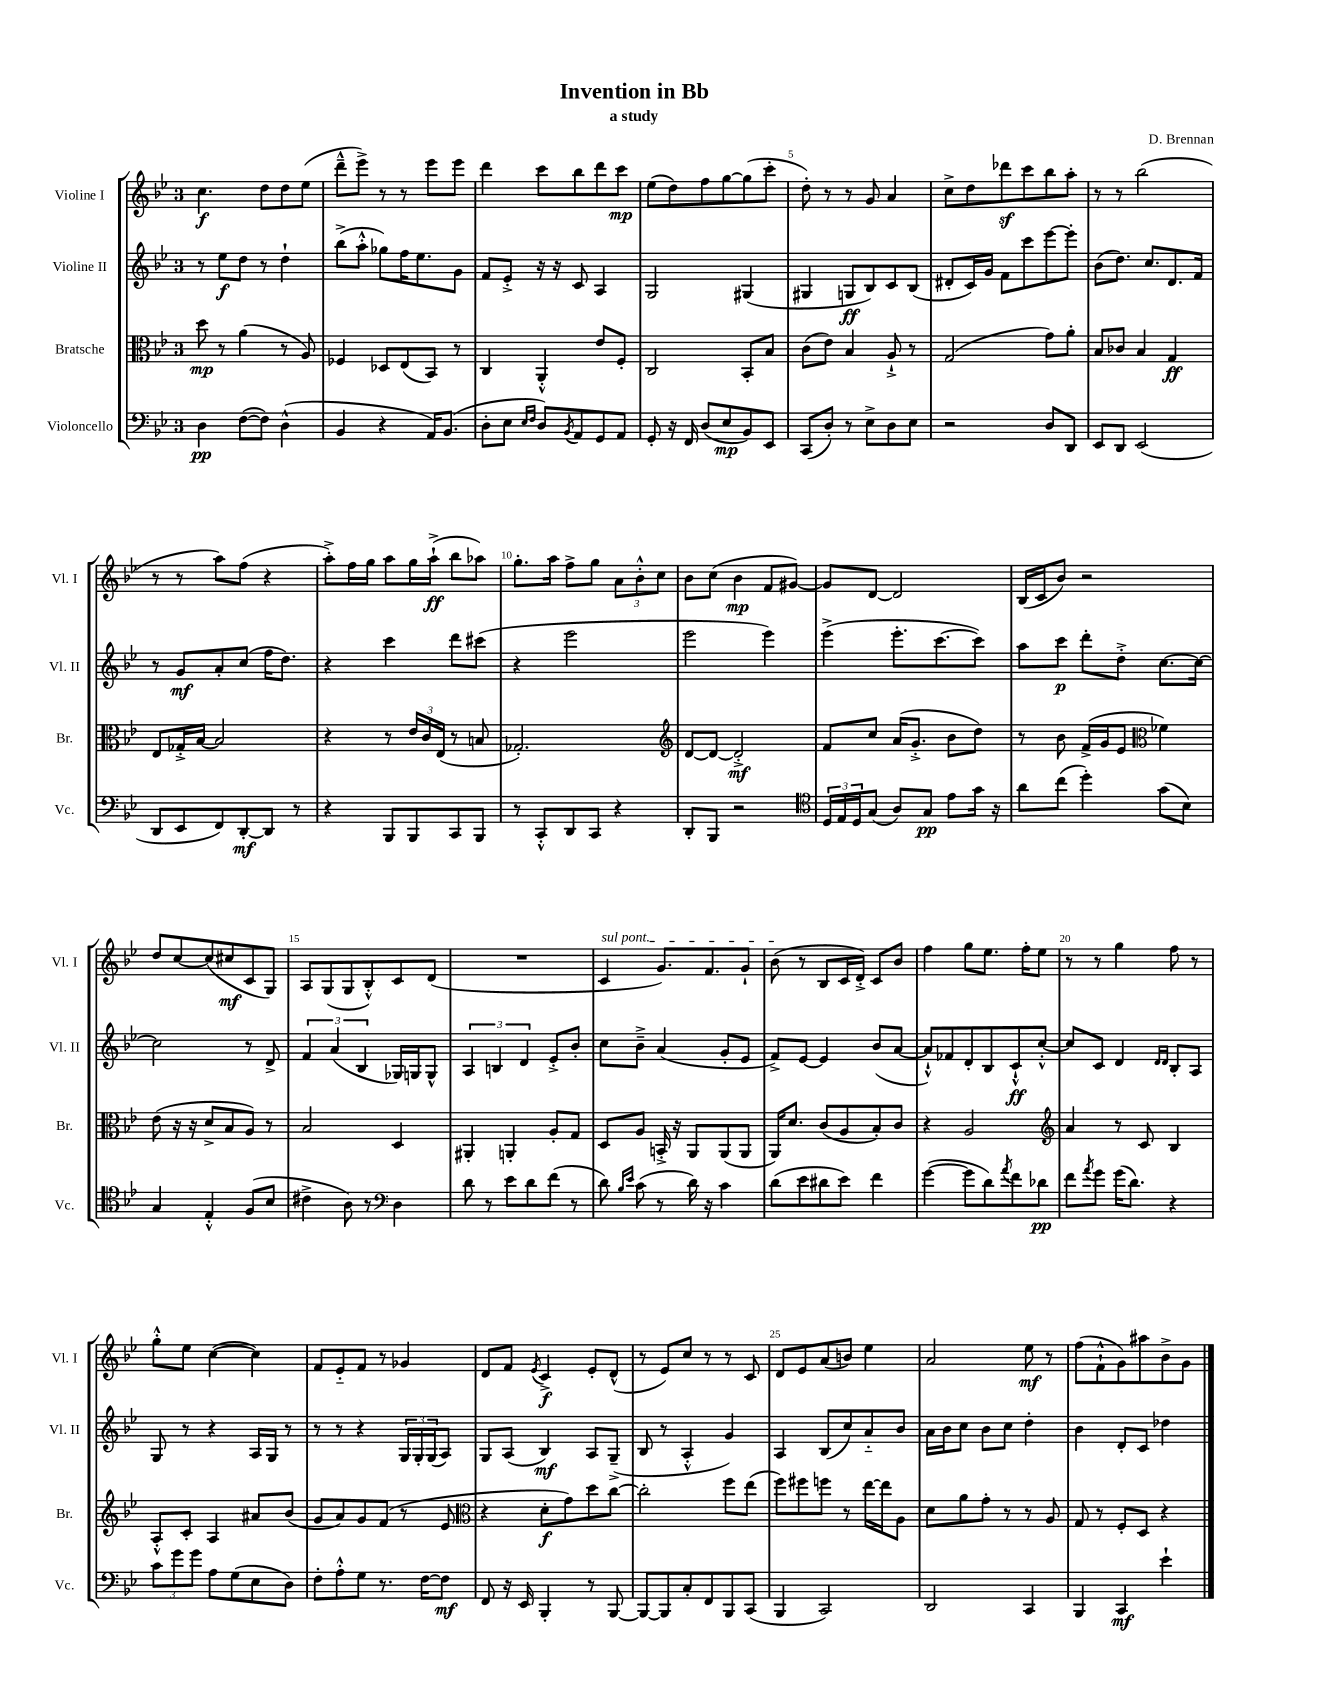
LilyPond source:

\header { title = "Invention in Bb" composer = "D. Brennan" subtitle = "a study" }
<<
\new StaffGroup <<
\new Staff = "s0" \with { instrumentName = "Violine I" shortInstrumentName = "Vl. I" } {
    \clef treble \key bes \major \once \override Staff.TimeSignature.style = #'single-digit \time 3/4
    c''4.\f d''8 d''8 ees''8( |
    d'''8---^ ees'''8->) r8 r8 ees'''8 ees'''8 |
    d'''4 c'''8 bes''8 d'''8 c'''8\mp |
    ees''8( d''8) f''8 g''8~ g''8( c'''8-. |
    d''8-.) r8 r8 g'8 a'4 |
    c''8-> d''8 des'''8\sf c'''8 bes''8 a''8-. |
    r8 r8 bes''2( |
    r8 r8 a''8) f''8( r4 |
    a''8-.->) f''16 g''16 a''8 g''16 a''16-!->\ff( bes''8 aes''8) |
    g''8.-. a''16 f''8-> g''8 \tuplet 3/2 { a'8 bes'8-.-^ c''8 } |
    bes'8 c''8( bes'4\mp f'8 gis'8~) |
    gis'8 d'8~ d'2 |
    bes16( c'16 bes'8) r2 |
    d''8 c''8~ c''8( cis''8\mf c'8 g8) |
    a8 g8( g8 bes8-.-^) c'8 d'8( |
    R2. |
    \once \override TextSpanner.bound-details.left.text = \markup { \italic "sul pont." } c'4\startTextSpan g'8.) f'8. g'8-! |
    bes'8\stopTextSpan( r8 bes8 c'16 d'16-.->) c'8 bes'8 |
    f''4 g''8 ees''8. f''16-. ees''8 |
    r8 r8 g''4 f''8 r8 |
    g''8-.-^ ees''8 c''4~( c''4) |
    f'8 ees'8-_ f'8 r8 ges'4 |
    d'8 f'8 \acciaccatura { ees'8 } c'4->\f ees'8-. d'8-^( |
    r8 ees'8) c''8 r8 r8 c'8 |
    d'8 ees'8 a'8( b'8) ees''4 |
    a'2 ees''8\mf r8 |
    f''8( f'8-!-^ g'8) ais''8 bes'8-> g'8 \bar "|." |
}
\new Staff = "s1" \with { instrumentName = "Violine II" shortInstrumentName = "Vl. II" } {
    \clef treble \key bes \major \once \override Staff.TimeSignature.style = #'single-digit \time 3/4
    r8 ees''8\f d''8 r8 d''4-! |
    bes''8->( a''8-.-^ ges''8) f''16 ees''8. g'8 |
    f'8 ees'8-.-> r16 r16 c'8 a4 |
    g2 gis4( |
    gis4 g8\ff bes8) c'8 bes8( |
    dis'8-. c'16) g'16 f'8 c'''8 ees'''8~ ees'''8-. |
    bes'8( d''8.) c''8. d'8. f'16 |
    r8 g'8\mf a'8-. c''8( f''16 d''8.) |
    r4 c'''4 d'''8 cis'''8( |
    r4 ees'''2 |
    ees'''2 ees'''4) |
    ees'''4->( ees'''8.-. c'''8.~ c'''8) |
    a''8 c'''8\p d'''8-. d''8-.-> c''8.~ c''16~ |
    c''2 r8 d'8-> |
    \tuplet 3/2 { f'4 a'4( bes4 } ges16) g16 g8-^ |
    \tuplet 3/2 { a4 b4 d'4 } ees'8-.-> bes'8-. |
    c''8 bes'8---> a'4( g'8-. ees'8 |
    f'8->) ees'8~ ees'4 bes'8( a'8~ |
    a'8-!-^) fes'8 d'8-. bes8 c'8-!-^\ff c''8~-.-^ |
    c''8 c'8 d'4 \grace { d'16 d'16 } bes8-. a8 |
    g8 r8 r4 a16 g16 r8 |
    r8 r8 r4 \tuplet 3/2 { g16 g16-. g16( } a8) |
    g8 a8( bes4\mf) a8 g8--->( |
    bes8 r8 a4-.-^ g'4) |
    a4 bes8( c''8) a'8-_ bes'8 |
    a'16 bes'16 c''8 bes'8 c''8 d''4-. |
    bes'4 d'8-. c'8 des''4 \bar "|." |
}
\new Staff = "s2" \with { instrumentName = "Bratsche" shortInstrumentName = "Br." } {
    \clef alto \key bes \major \once \override Staff.TimeSignature.style = #'single-digit \time 3/4
    d''8\mp r8 a'4( r8 a8) |
    fes4 des8 ees8( bes,8) r8 |
    c4 a,4-.-^ ees'8 f8-. |
    c2 bes,8-. bes8 |
    c'8( ees'8) bes4 a8-!-> r8 |
    g2( g'8) a'8-. |
    bes8 ces'8 bes4 g4\ff |
    ees8 ges16-.-> bes16~ bes2 |
    r4 r8 \tuplet 3/2 { ees'16 c'16 ees16( } r8 b8 |
    ges2.-.) |
    \clef treble d'8~ d'8~ d'2-.->\mf |
    f'8 c''8 a'16( g'8.-.-> bes'8 d''8) |
    r8 bes'8 f'16->( g'16 ees'8 \clef alto fes'4) |
    ees'8( r16 r16 d'8-> bes8 a8) r8 |
    bes2 d4 |
    ais,4-. a,4-. a8-. g8 |
    d8 a8 b,16-.-> r16 a,8 a,8( a,8 |
    a,16) d'8. c'8( a8 bes8-.) c'8 |
    r4 a2 |
    \clef treble a'4 r8 c'8 bes4 |
    a8-.-^ c'8-. a4 ais'8 bes'8( |
    g'8 a'8) g'8 f'8( r8 ees'8 |
    \clef alto r4 d'8-.\f g'8) d''8 c''8~ |
    c''2-. f''8 ees''8( |
    f''8) fis''8 f''8 r8 ees''16~ ees''16 a8 |
    d'8 a'8 g'8-. r8 r8 a8 |
    g8 r8 f8-. d8 r4 \bar "|." |
}
\new Staff = "s3" \with { instrumentName = "Violoncello" shortInstrumentName = "Vc." } {
    \clef bass \key bes \major \once \override Staff.TimeSignature.style = #'single-digit \time 3/4
    d4\pp f8~( f8) d4-^( |
    bes,4 r4 a,16) bes,8.( |
    d8-. ees8 \grace { ees16 f16 } d8) \acciaccatura { bes,8 } a,8 g,8 a,8 |
    g,8-. r16 f,16 d8( ees8\mp bes,8) ees,8 |
    c,8( d8-.) r8 ees8-> d8 ees8 |
    r2 d8 d,8 |
    ees,8 d,8 ees,2( |
    d,8 ees,8 f,8) d,8~-.\mf d,8 r8 |
    r4 bes,,8 bes,,8 c,8 bes,,8 |
    r8 c,8-.-^ d,8 c,8 r4 |
    d,8-. bes,,8 r2 |
    \clef tenor \tuplet 3/2 { d16 ees16 d16 } g8( a8) g8\pp ees'8 g'16 r16 |
    a'8 c''8( d''4-.) g'8( bes8) |
    g4 ees4-.-^ f8( bes8 |
    cis'4-> a8) r8 \clef bass d4 |
    d'8 r8 ees'8 d'8 f'8( r8 |
    d'8) \grace { bes16 ees'16 } c'8( r8 d'16) r16 c'4 |
    d'8( ees'8 dis'8 ees'8) f'4 |
    g'4~( g'8 d'8) \acciaccatura { a'8 } f'8 des'8\pp |
    f'8 \acciaccatura { a'8 } g'8 g'16( d'8.) r4 |
    \tuplet 3/2 { c'8 g'8 g'8 } a8 g8( ees8 d8) |
    f8-. a8-.-^ g8 r8. f16~ f8\mf |
    f,8 r16 ees,16 bes,,4-. r8 bes,,8~ |
    bes,,8~ bes,,8 c8-. f,8 bes,,8 c,8( |
    bes,,4 c,2) |
    d,2 c,4 |
    bes,,4 c,4\mf ees'4-! \bar "|." |
}
>>
>>
\layout { \context { \Score \override BarNumber.break-visibility = ##(#f #t #t) barNumberVisibility = #(every-nth-bar-number-visible 5) } }
